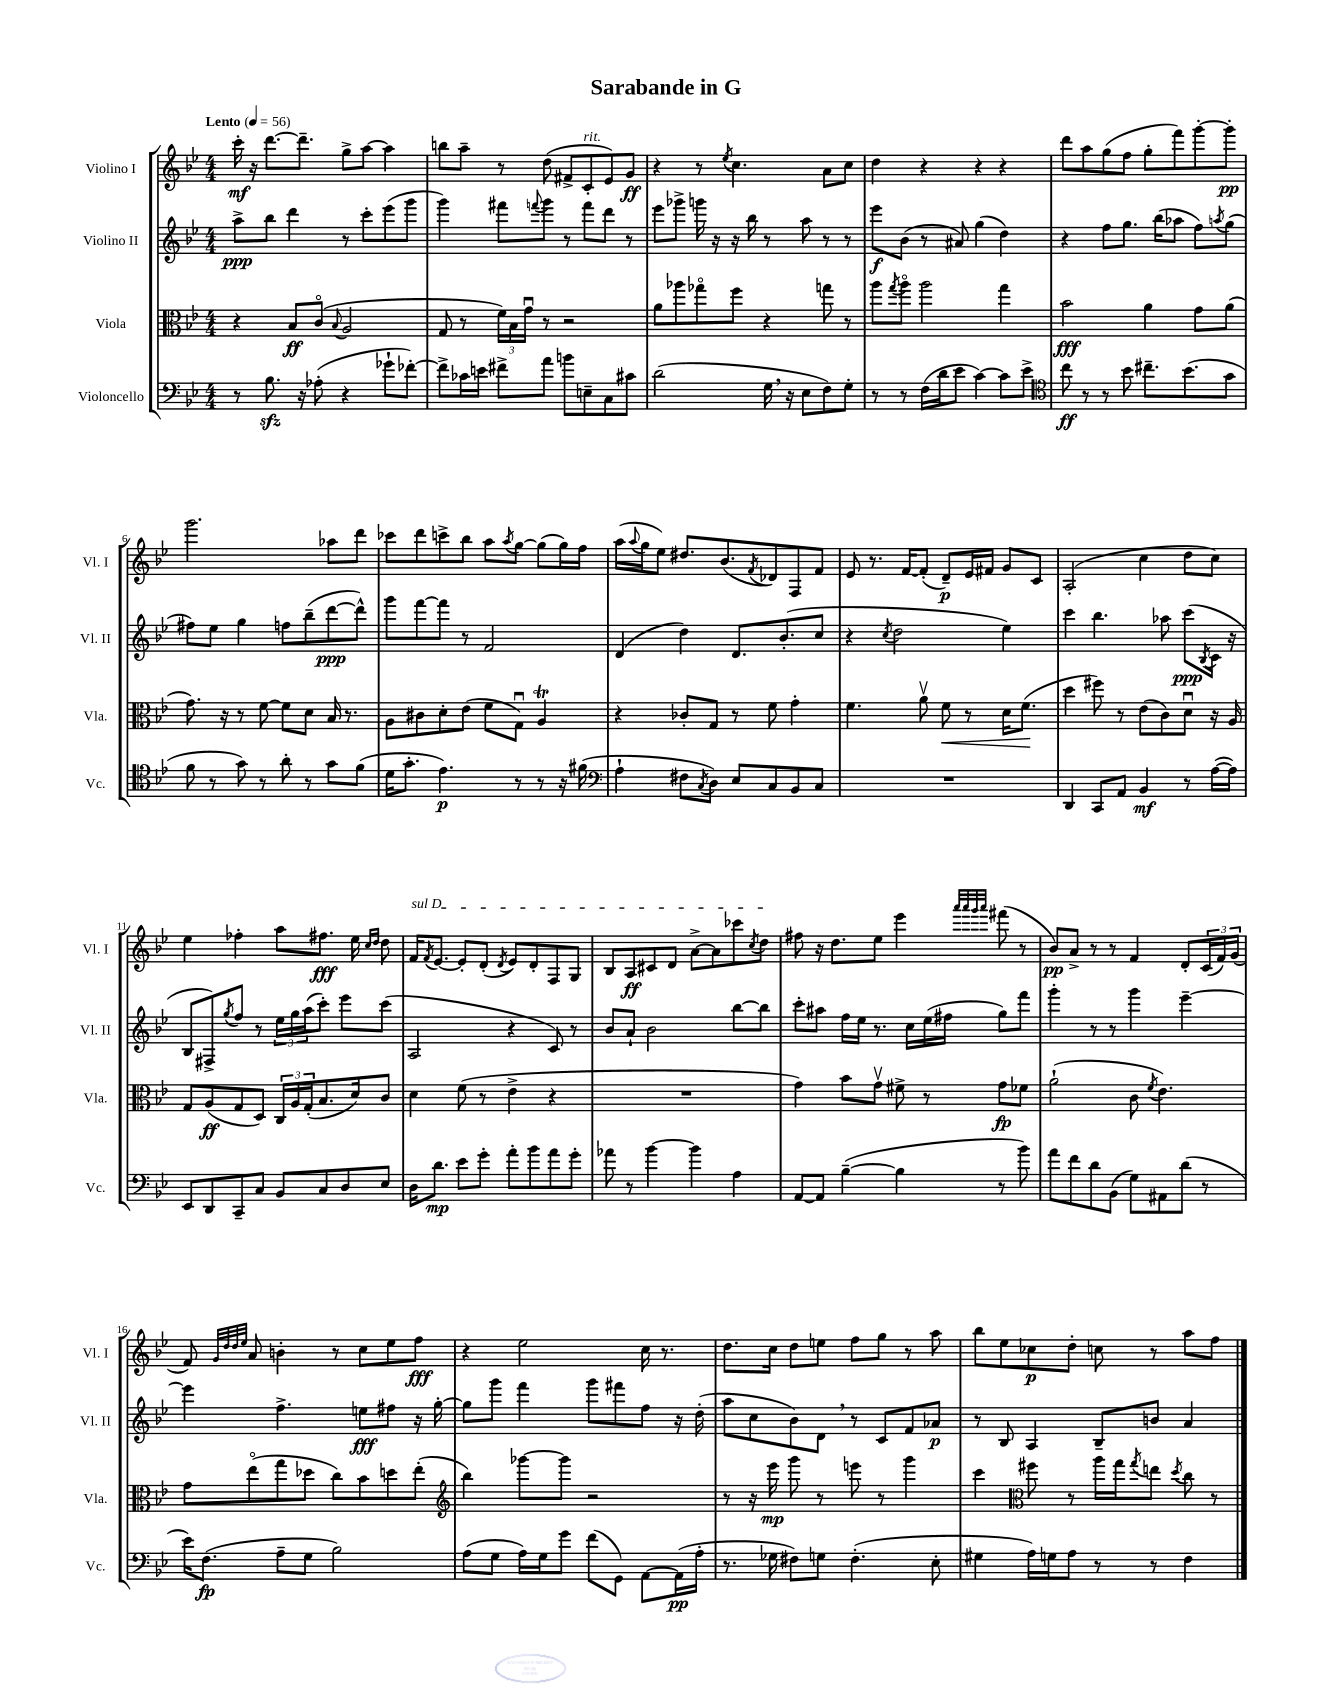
\header { title = "Sarabande in G" }
<<
\new StaffGroup <<
\new Staff = "s0" \with { instrumentName = "Violino I" shortInstrumentName = "Vl. I" } {
    \clef treble \key bes \major \numericTimeSignature \time 4/4 \tempo "Lento" 4 = 56
    c'''16-.\mf r16 d'''8.~ d'''8.-- g''8-> a''8~ a''4 |
    b''8 a''8-- r8 d''8( fis'8-> c'8-.^\markup { \italic "rit." } ees'8) g'8\ff |
    r4 r8 \acciaccatura { ees''8 } c''4. a'8 c''8 |
    d''4 r4 r4 r4 |
    d'''8 a''8 g''8( f''8 g''8-. f'''8) g'''8~-. g'''8-.\pp |
    g'''2. aes''8 d'''8 |
    ces'''8 d'''8 c'''8-> bes''8 a''8 \acciaccatura { a''8 } g''8~ g''8( g''16) f''16 |
    a''16( \appoggiatura { a''8 } g''16 ees''8) dis''8. bes'8.( \acciaccatura { f'8 } des'8) f8 f'8 |
    ees'8 r8. f'16~ f'8-.( d'8--\p) ees'16 fis'16 g'8 c'8 |
    a2-.( c''4 d''8 c''8) |
    ees''4 fes''4-. a''8 fis''8.\fff ees''16 \grace { c''16 d''16 } d''8 |
    \once \override TextSpanner.bound-details.left.text = \markup { \italic "sul D" } f'16\startTextSpan \acciaccatura { f'8 } ees'8.~ ees'8-. d'8-.( \acciaccatura { d'8 } ees'8) d'8-. f8 g8 |
    bes8 a8\ff cis'8 d'8 a'8~-> a'8 ces'''8 \acciaccatura { c''8 } d''8\stopTextSpan |
    fis''8 r16 d''8. ees''8 ees'''4 \grace { a'''32 a'''32 g'''32 a'''32 } fis'''8( r8 |
    bes'8\pp) a'8-> r8 r8 f'4 d'8-. \tuplet 3/2 { c'16( f'16) g'16( } |
    f'8) \grace { g'32 d''32 d''32 ees''32 } a'8 b'4-. r8 c''8 ees''8 f''8\fff |
    r4 ees''2 c''16 r8. |
    d''8. c''16 d''8 e''8 f''8 g''8 r8 a''8 |
    bes''8 ees''8 ces''8\p d''8-. c''8 r8 a''8 f''8 \bar "|." |
}
\new Staff = "s1" \with { instrumentName = "Violino II" shortInstrumentName = "Vl. II" } {
    \clef treble \key bes \major \numericTimeSignature \time 4/4
    a''8->\ppp bes''8 d'''4 r8 c'''8-. ees'''8( g'''8 |
    g'''4) fis'''8 \appoggiatura { f'''8 } g'''8 r8 f'''8 d'''8 r8 |
    ees'''8 ges'''8-> g'''16 r16 r16 bes''16 r8 a''8 r8 r8 |
    ees'''8\f bes'8( r8 ais'8) g''4( d''4) |
    r4 f''8 g''8. bes''16( aes''8 f''8) \acciaccatura { a''8 } g''8( |
    fis''8) ees''8 g''4 f''8 bes''8--( d'''8~\ppp d'''8-^) |
    g'''8 f'''8~ f'''8 r8 f'2 |
    d'4( d''4) d'8. bes'8.-.( c''8 |
    r4 \acciaccatura { c''8 } d''2 ees''4) |
    c'''4 bes''4. aes''8 c'''8\ppp( \acciaccatura { bes8 } c'16 r16 |
    bes8 fis8->) \acciaccatura { g''8 } f''8 r8 \tuplet 3/2 { ees''16 g''16 a''16( } c'''8-.) ees'''8 c'''8( |
    a2 r4 c'8) r8 |
    bes'8 a'8-! bes'2 bes''8~ bes''8 |
    c'''8-. ais''8 f''16 ees''16 r8. c''16 ees''16( fis''16 g''8) f'''8 |
    g'''4-. r8 r8 g'''4 ees'''4~-- |
    ees'''4 f''4.-> e''8\fff fis''8 r16 g''16~-. |
    g''8 g'''8 f'''4 g'''8 fis'''8 f''8 r16 d''16-.( |
    a''8 c''8 bes'8) d'8 \breathe r8 c'8 f'8 aes'8\p |
    r8 bes8 a4 bes8-- b'8 a'4 \bar "|." |
}
\new Staff = "s2" \with { instrumentName = "Viola" shortInstrumentName = "Vla." } {
    \clef alto \key bes \major \numericTimeSignature \time 4/4
    r4 bes8\ff c'8\flageolet( \appoggiatura { bes8 } a2 |
    g8 r8 \tuplet 3/2 { f'16) bes16 g'16\downbow } r8 r2 |
    a'8 aes''8 ges''8\flageolet f''8 r4 g''8 r8 |
    a''8 \acciaccatura { g''8 } a''8\flageolet a''2 g''4 |
    bes'2\fff a'4 g'8 a'8( |
    g'8.) r16 r8 f'8~ f'8 d'8 bes16 r8. |
    a8 cis'8 d'8-. ees'8( f'8 g8\downbow) a4\trill |
    r4 ces'8-. g8 r8 f'8 g'4-. |
    f'4. a'8\upbow f'8\< r8 d'16 f'8.\!( |
    d''4 fis''8) r8 ees'8( c'8) d'8\downbow r16 a16 |
    g8 a8\ff( g8 d8) \tuplet 3/2 { c16 a16 g16-.( } bes8. d'16) c'8 |
    d'4 f'8( r8 ees'4-> r4 |
    R1 |
    g'4) bes'8 g'8\upbow fis'8-> r8 g'8\fp fes'8 |
    a'2-!( c'8 \acciaccatura { f'8 } ees'4.) |
    g'8 ees''8\flageolet( g''8 des''8 c''8) bes'8 d''8 ees''8-.( |
    \clef treble bes''4) ges'''8~ ges'''8 r2 |
    r8 r16 ees'''16\mp g'''8 r8 e'''8 r8 g'''4 |
    c'''4 \clef alto fis''8 r8 a''16 g''16 \acciaccatura { g''8 } e''8 \acciaccatura { d''8 } c''8 r8 \bar "|." |
}
\new Staff = "s3" \with { instrumentName = "Violoncello" shortInstrumentName = "Vc." } {
    \clef bass \key bes \major \numericTimeSignature \time 4/4
    r8 bes8.\sfz r16 aes8-.( r4 ges'8-! fes'8~-.) |
    fes'8-> ces'16 e'16 fis'8-> a'8 b'8 e8-- c8 cis'8 |
    d'2( g16 \breathe r16 ees8 f8) g8-. |
    r8 r8 f16( d'16 ees'8 c'4~) c'8 ees'8-> |
    \clef tenor c''8\ff r8 r8 bes'8 cis''8.-- bes'8.( g'8 |
    f'8 r8 g'8) r8 a'8-. r8 g'8 f'8( |
    d'16 g'8.-. ees'4.\p) r8 r8 r16 fis'16( |
    \clef bass a4-! fis8 \acciaccatura { c8 } d8) ees8 c8 bes,8 c8 |
    R1 |
    d,4 c,8 a,8 bes,4\mf r8 a16~( a16) |
    ees,8 d,8 c,8-- c8 bes,8 c8 d8 ees8 |
    d16 d'8.\mp ees'8 g'8-. a'8-. bes'8 a'8 g'8-. |
    aes'8 r8 bes'4~ bes'4 a4 |
    a,8~ a,8 bes4~--( bes4 r8 bes'8) |
    a'8 f'8 d'8 bes,8( g8) ais,8 d'8( r8 |
    ees'16) f8.\fp( a8-- g8 bes2) |
    a8( g8 a16) g16 g'8 f'8( g,8) a,8~ a,16\pp( a16-. |
    r8. ges16 fis8) g8 fis4.-.( ees8-. |
    gis4 a16) g16 a8 r8 r8 f4 \bar "|." |
}
>>
>>
